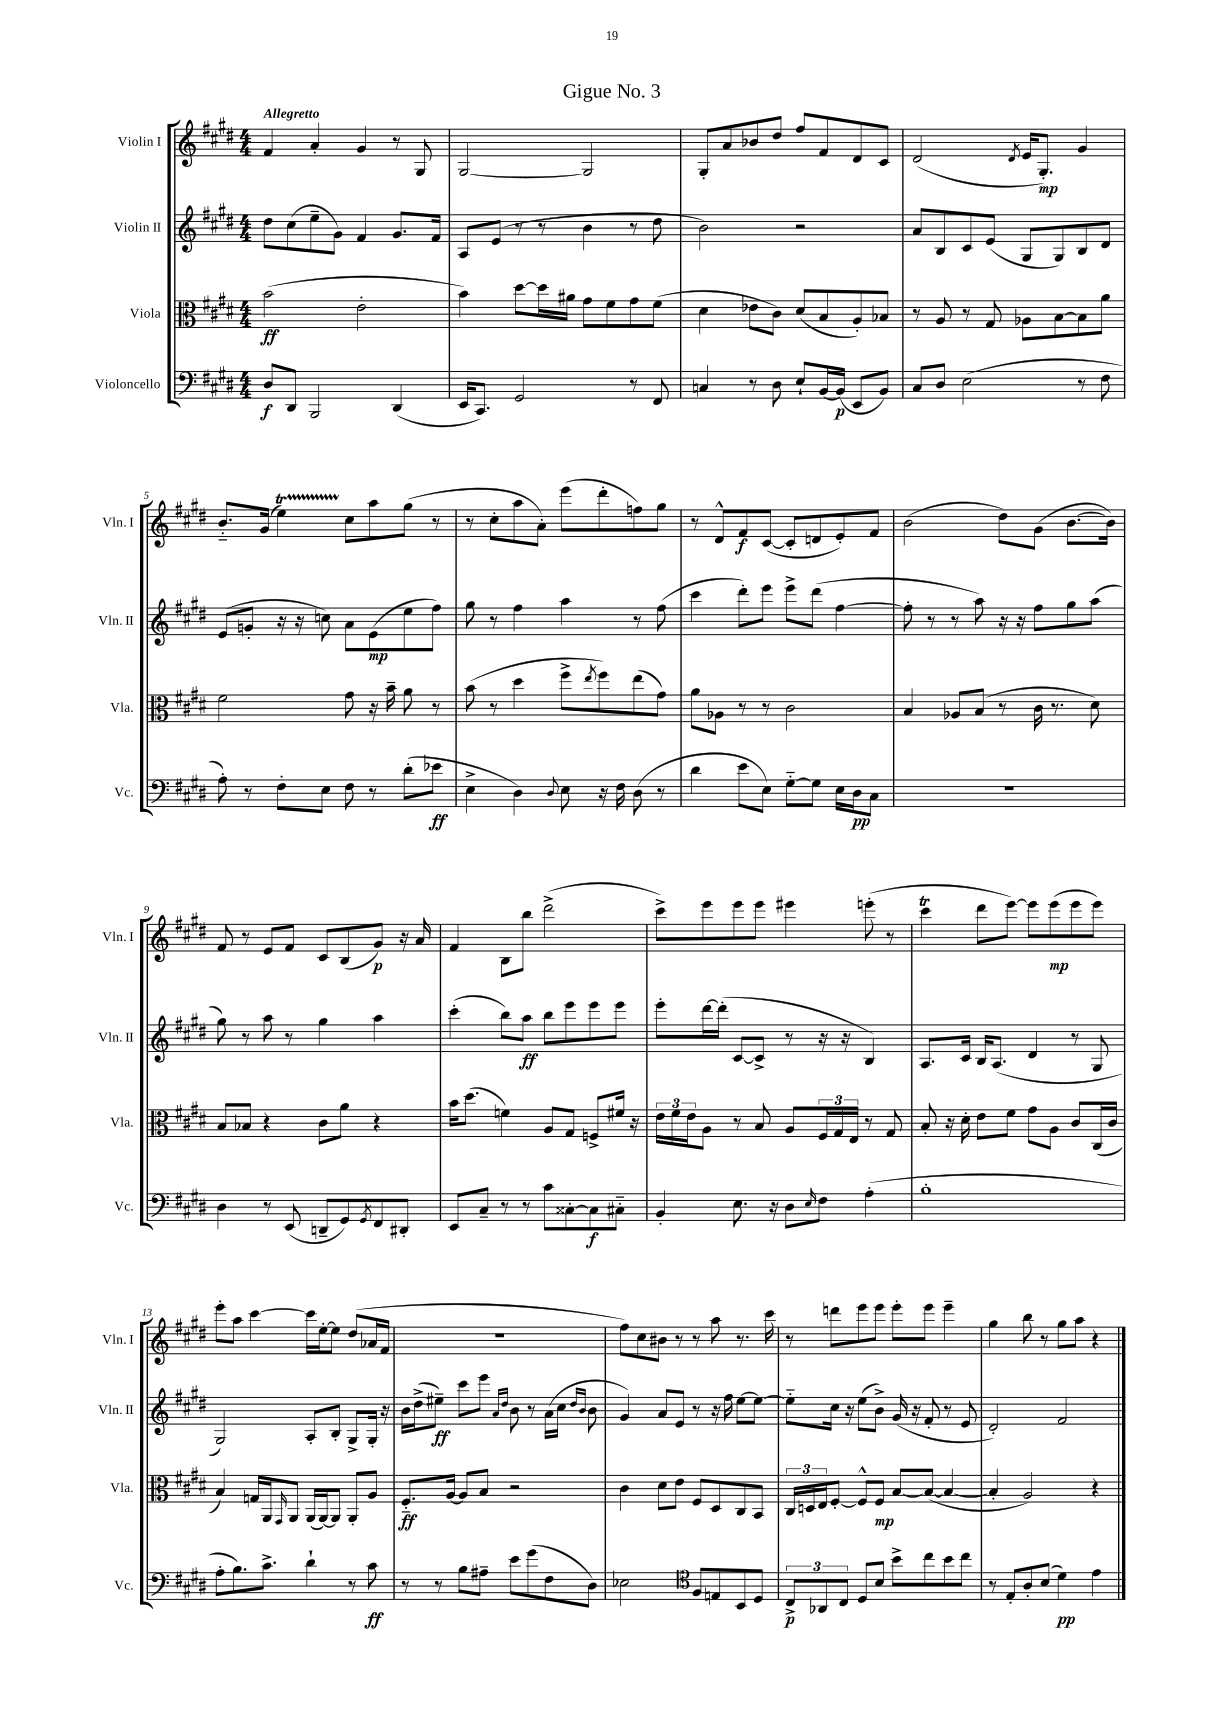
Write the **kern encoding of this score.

**kern	**dynam	**kern	**dynam	**kern	**dynam	**kern	**dynam
*part4	*part4	*part3	*part3	*part2	*part2	*part1	*part1
*staff4	*staff4	*staff3	*staff3	*staff2	*staff2	*staff1	*staff1
*I"Violoncello	*	*I"Viola	*	*I"Violin II	*	*I"Violin I	*
*I'Vc.	*	*I'Vla.	*	*I'Vln. II	*	*I'Vln. I	*
*clefF4	*	*clefC3	*	*clefG2	*	*clefG2	*
*k[f#c#g#d#]	*	*k[f#c#g#d#]	*	*k[f#c#g#d#]	*	*k[f#c#g#d#]	*
*M4/4	*	*M4/4	*	*M4/4	*	*M4/4	*
=1	=1	=1	=1	=1	=1	=1	=1
!	!	!	!	!	!	!LO:TX:a:B:t=Allegretto	!
8D#/L	f	(2b\	ff	8dd#\L	.	4f#/	.
8DD#/J	.	.	.	(8cc#\	.	.	.
2BBB/	.	.	.	8ee~\	.	4a'/	.
.	.	.	.	8g#\J)	.	.	.
.	.	2e'\	.	4f#/	.	4g#/	.
(4DD#/	.	.	.	8.g#/L	.	8r	.
.	.	.	.	.	.	8G#/	.
.	.	.	.	16f#/Jk	.	.	.
=2	=2	=2	=2	=2	=2	=2	=2
16EE/KL	.	4b\)	.	8A/L	.	[2G#/	.
8.CC#/J)	.	.	.	.	.	.	.
.	.	.	.	(8e/J	.	.	.
2GG#/	.	[8dd#\L	.	8r	.	.	.
.	.	16dd#\L]	.	8r	.	.	.
.	.	16a#X\JJ	.	.	.	.	.
.	.	8g#\L	.	4b\	.	2G#/]	.
.	.	8f#\	.	.	.	.	.
8r	.	8g#\	.	8r	.	.	.
8FF#/	.	(8f#\J	.	8dd#\	.	.	.
=3	=3	=3	=3	=3	=3	=3	=3
4Cn/	.	4d#\	.	2b\)	.	8G#'/L	.
.	.	.	.	.	.	8a/	.
8r	.	8e-X\L	.	.	.	8b-X/	.
8D#\	.	8c#\J)	.	.	.	8dd#/J	.
8E`/L	.	(8d#/L	.	2r	.	8ff#/L	.
[16BB/L	.	8B/	.	.	.	8f#/	.
(16BB/JJ]	p	.	.	.	.	.	.
8EE/L	.	8A'/)	.	.	.	8d#/	.
8BB/J)	.	8B-X/J	.	.	.	8c#/J	.
=4	=4	=4	=4	=4	=4	=4	=4
8C#/L	.	8r	.	8a/L	.	(2d#/	.
8D#/J	.	8A/	.	8B/	.	.	.
(2E\	.	8r	.	8c#/	.	.	.
.	.	8G#/	.	(8e/J	.	.	.
.	.	.	.	.	.	8qd#/	.
.	.	8A-X\L	.	8G#/L	.	16e/KL	.
.	.	.	.	.	.	8.G#'/J)	mp
.	.	[8B\	.	8G#/)	.	.	.
8r	.	8B\]	.	8B/	.	4g#/	.
8F#\	.	8a\J	.	8d#/J	.	.	.
!!LO:LB:g=z
=5	=5	=5	=5	=5	=5	=5	=5
8A'\)	.	2f#\	.	(8e/L	.	8.b/L	.
8r	.	.	.	8gn'/J	.	.	.
.	.	.	.	.	.	(16g#/Jk	.
8F#'\L	.	.	.	16r	.	4eeT\)	.
.	.	.	.	16r	.	.	.
8E\J	.	.	.	8ccn\)	.	.	.
8F#\	.	8g#\	.	8a\L	.	8cc#\L	.
8r	.	16r	.	(8e\	mp	8aa\	.
.	.	16b~\	.	.	.	.	.
(8d#'\L	.	8a\	.	8ee\	.	(8gg#\J	.
8e-X\J	ff	8r	.	8ff#\J)	.	8r	.
=6	=6	=6	=6	=6	=6	=6	=6
4E^\	.	(8b\	.	8gg#\	.	8r	.
.	.	8r	.	8r	.	8cc#'\L	.
4D#\)	.	4dd#\	.	4ff#\	.	8aa\	.
.	.	.	.	.	.	8a'\J)	.
8qqD#/	.	.	.	.	.	.	.
8E\	.	8ff#^\L	.	4aa\	.	(8eee\L	.
.	.	8qee/	.	.	.	.	.
16r	.	8ff#\)	.	.	.	8ddd#'\	.
16F#\	.	.	.	.	.	.	.
(8D#\	.	(8ee\	.	8r	.	8ffn\)	.
8r	.	8g#\J)	.	(8ff#\	.	8gg#\J	.
=7	=7	=7	=7	=7	=7	=7	=7
4d#\	.	8a\L	.	4ccc#\	.	8r	.
.	.	8A-X\J	.	.	.	8d#^^/L	.
8e\L	.	8r	.	8ddd#'\L)	.	8f#/	f
8E\J)	.	8r	.	8eee\J	.	([8c#/J	.
[8G#\L	.	2c#\	.	8eee^\L	.	8c#'/L]	.
8G#\J]	.	.	.	(8ddd#\J	.	8dn/	.
16E\LL	.	.	.	[4ff#\	.	8e'/)	.
16D#\J	pp	.	.	.	.	.	.
8C#\J	.	.	.	.	.	8f#/J	.
=8	=8	=8	=8	=8	=8	=8	=8
1r	.	4B/	.	8ff#'\]	.	(2b\	.
.	.	.	.	8r	.	.	.
.	.	8A-X/L	.	8r	.	.	.
.	.	(8B/J	.	8aa\)	.	.	.
.	.	8r	.	16r	.	8dd#\L)	.
.	.	.	.	16r	.	.	.
.	.	16c#\	.	8ff#\L	.	(8g#\J	.
.	.	8.r	.	.	.	.	.
.	.	.	.	8gg#\	.	[8.b\L	.
.	.	8d#\)	.	(8aa\J	.	.	.
.	.	.	.	.	.	16b\Jk])	.
!!LO:LB:g=z
=9	=9	=9	=9	=9	=9	=9	=9
4D#\	.	8B/L	.	8gg#\)	.	8f#/	.
.	.	8B-X/J	.	8r	.	8r	.
8r	.	4r	.	8aa\	.	8e/L	.
(8EE/	.	.	.	8r	.	8f#/J	.
8DDn~/L	.	8c#\L	.	4gg#\	.	8c#/L	.
8GG#/)	.	8a\J	.	.	.	(8B/	.
8qGG#/	.	.	.	.	.	.	.
8FF#/	.	4r	.	4aa\	.	8g#/J)	p
8DD#X'/J	.	.	.	.	.	16r	.
.	.	.	.	.	.	16a/	.
=10	=10	=10	=10	=10	=10	=10	=10
8EE/L	.	16b\KL	.	(4ccc#'\	.	4f#/	.
.	.	(8.dd#\J	.	.	.	.	.
8C#~/J	.	.	.	.	.	.	.
8r	.	4fn\)	.	8bb\L)	.	8B\L	.
8r	.	.	.	8aa\J	ff	8bb\J	.
8c#\L	.	8A/L	.	8bb\L	.	(2ddd#^\	.
[8C##X'\	.	8G#/J	.	8eee\	.	.	.
8C##\]	f	8Fn^/L	.	8eee\	.	.	.
8C#X\J	.	16f#X/Jk	.	8eee\J	.	.	.
.	.	16r	.	.	.	.	.
=11	=11	=11	=11	=11	=11	=11	=11
4BB'/	.	24e\LL	.	8eee'\L	.	8ccc#^\L)	.
.	.	24f#\	.	.	.	.	.
.	.	24e\J	.	.	.	.	.
.	.	8A\J	.	[16ddd#\L	.	8eee\	.
.	.	.	.	(16ddd#'\JJ]	.	.	.
8.E\	.	8r	.	[8c#/L	.	8eee\	.
.	.	8B/	.	8c#^/J]	.	8eee\J	.
16r	.	.	.	.	.	.	.
8D#\L	.	8A/L	.	8r	.	4eee#X\	.
16qqE/	.	.	.	.	.	.	.
8F#\J	.	24F#/L	.	16r	.	.	.
.	.	24G#/	.	.	.	.	.
.	.	.	.	16r	.	.	.
.	.	24E/JJ	.	.	.	.	.
(4A'\	.	8r	.	4B/)	.	(8eeen'\	.
.	.	8G#/	.	.	.	8r	.
=12	=12	=12	=12	=12	=12	=12	=12
1B'	.	8B'/	.	8.A/L	.	4ccc#T\	.
.	.	16r	.	.	.	.	.
.	.	16d#'\	.	16c#/Jk	.	.	.
.	.	8e\L	.	16B/KL	.	8ddd#\L	.
.	.	.	.	(8.A/J	.	.	.
.	.	8f#\J	.	.	.	[8eee\J)	.
.	.	8g#\L	.	4d#/	.	8eee\L]	.
.	.	8A\J	.	.	.	(8eee\	mp
.	.	8c#/L	.	8r	.	8eee\	.
.	.	(16C#/L	.	8G#/	.	8eee\J)	.
.	.	16c#/JJ	.	.	.	.	.
!!LO:LB:g=z
=13	=13	=13	=13	=13	=13	=13	=13
8A'\L	.	4B/)	.	2G#/)	.	8eee'\L	.
8.B\)	.	.	.	.	.	8aa\J	.
.	.	16Gn/LL	.	.	.	[4ccc#\	.
8.c#^\J	.	16AA/J	.	.	.	.	.
.	.	16qqGG#/	.	.	.	.	.
.	.	8AA/J	.	.	.	.	.
4d#`\	.	(16AA/LL	.	8A'/L	.	16ccc#\LL]	.
.	.	[16AA/J)	.	.	.	[16ee'\J	.
.	.	8AA/J]	.	8B'/J	.	8ee\J]	.
8r	.	8AA'/L	.	8G#^/L	.	(8dd#/L	.
8c#\	ff	8A/J	.	16G#'/Jk	.	16a-X/L	.
.	.	.	.	16r	.	16f#/JJ	.
=14	=14	=14	=14	=14	=14	=14	=14
8r	.	8.F#/L	ff	16b\LL	.	1r	.
.	.	.	.	(16dd#^\J	.	.	.
8r	.	.	.	8ee#X~\J)	ff	.	.
.	.	[16A/Jk	.	.	.	.	.
8B\L	.	8A/L]	.	8ccc#\L	.	.	.
8A#X~\J	.	8B/J	.	8eee\J	.	.	.
.	.	.	.	16qqa/LL	.	.	.
.	.	.	.	16qqdd#/JJ	.	.	.
8e\L	.	2r	.	8b\	.	.	.
(8g#\	.	.	.	8r	.	.	.
8F#\	.	.	.	(16a\LL	.	.	.
.	.	.	.	16cc#\JJ	.	.	.
.	.	.	.	16qqdd#/LL	.	.	.
.	.	.	.	16qqb/JJ	.	.	.
8D#\J)	.	.	.	8b\	.	.	.
=15	=15	=15	=15	=15	=15	=15	=15
2E-X\	.	4c#\	.	4g#/)	.	8ff#\L)	.
.	.	.	.	.	.	8cc#\	.
.	.	8d#\L	.	8a/L	.	8b#X\J	.
.	.	8e\J	.	8e/J	.	8r	.
*clefC4	*	*	*	*	*	*	*
8F#/L	.	8F#/L	.	8r	.	8r	.
8En/	.	8D#/	.	16r	.	8aa\	.
.	.	.	.	16ff#\	.	.	.
8BB/	.	8C#/	.	[8ee\L	.	8.r	.
8D#/J	.	8BB/J	.	8ee\J_	.	.	.
.	.	.	.	.	.	16ccc#\	.
=16	=16	=16	=16	=16	=16	=16	=16
12C#^/L	p	24C#/LL	.	8ee\L]	.	8r	.
.	.	24Dn/	.	.	.	.	.
12AA-X/	.	24E/J	.	.	.	.	.
.	.	[8F#'/J	.	16cc#\Jk	.	8dddn\L	.
12C#/J	.	.	.	.	.	.	.
.	.	.	.	16r	.	.	.
8D#/L	.	8F#^^/L]	.	(8ee\L	.	8eee\	.
8B/J	.	8F#/J	mp	8b^\J)	.	8eee\J	.
8b^\L	.	[8B/L	.	(16g#/	.	8eee'\L	.
.	.	.	.	16r	.	.	.
8cc#\	.	(8B/J_	.	8f#'/	.	8eee\J	.
8b\	.	4B/_	.	8r	.	4eee~\	.
8cc#\J	.	.	.	8e/	.	.	.
=17	=17	=17	=17	=17	=17	=17	=17
8r	.	4B'/]	.	2d#'/)	.	4gg#\	.
8E'/L	.	.	.	.	.	.	.
8A'/	.	2A/)	.	.	.	8bb\	.
(8B/J	.	.	.	.	.	8r	.
4d#\)	pp	.	.	2f#/	.	8gg#\L	.
.	.	.	.	.	.	8aa\J	.
4e\	.	4r	.	.	.	4r	.
==	==	==	==	==	==	==	==
*-	*-	*-	*-	*-	*-	*-	*-
